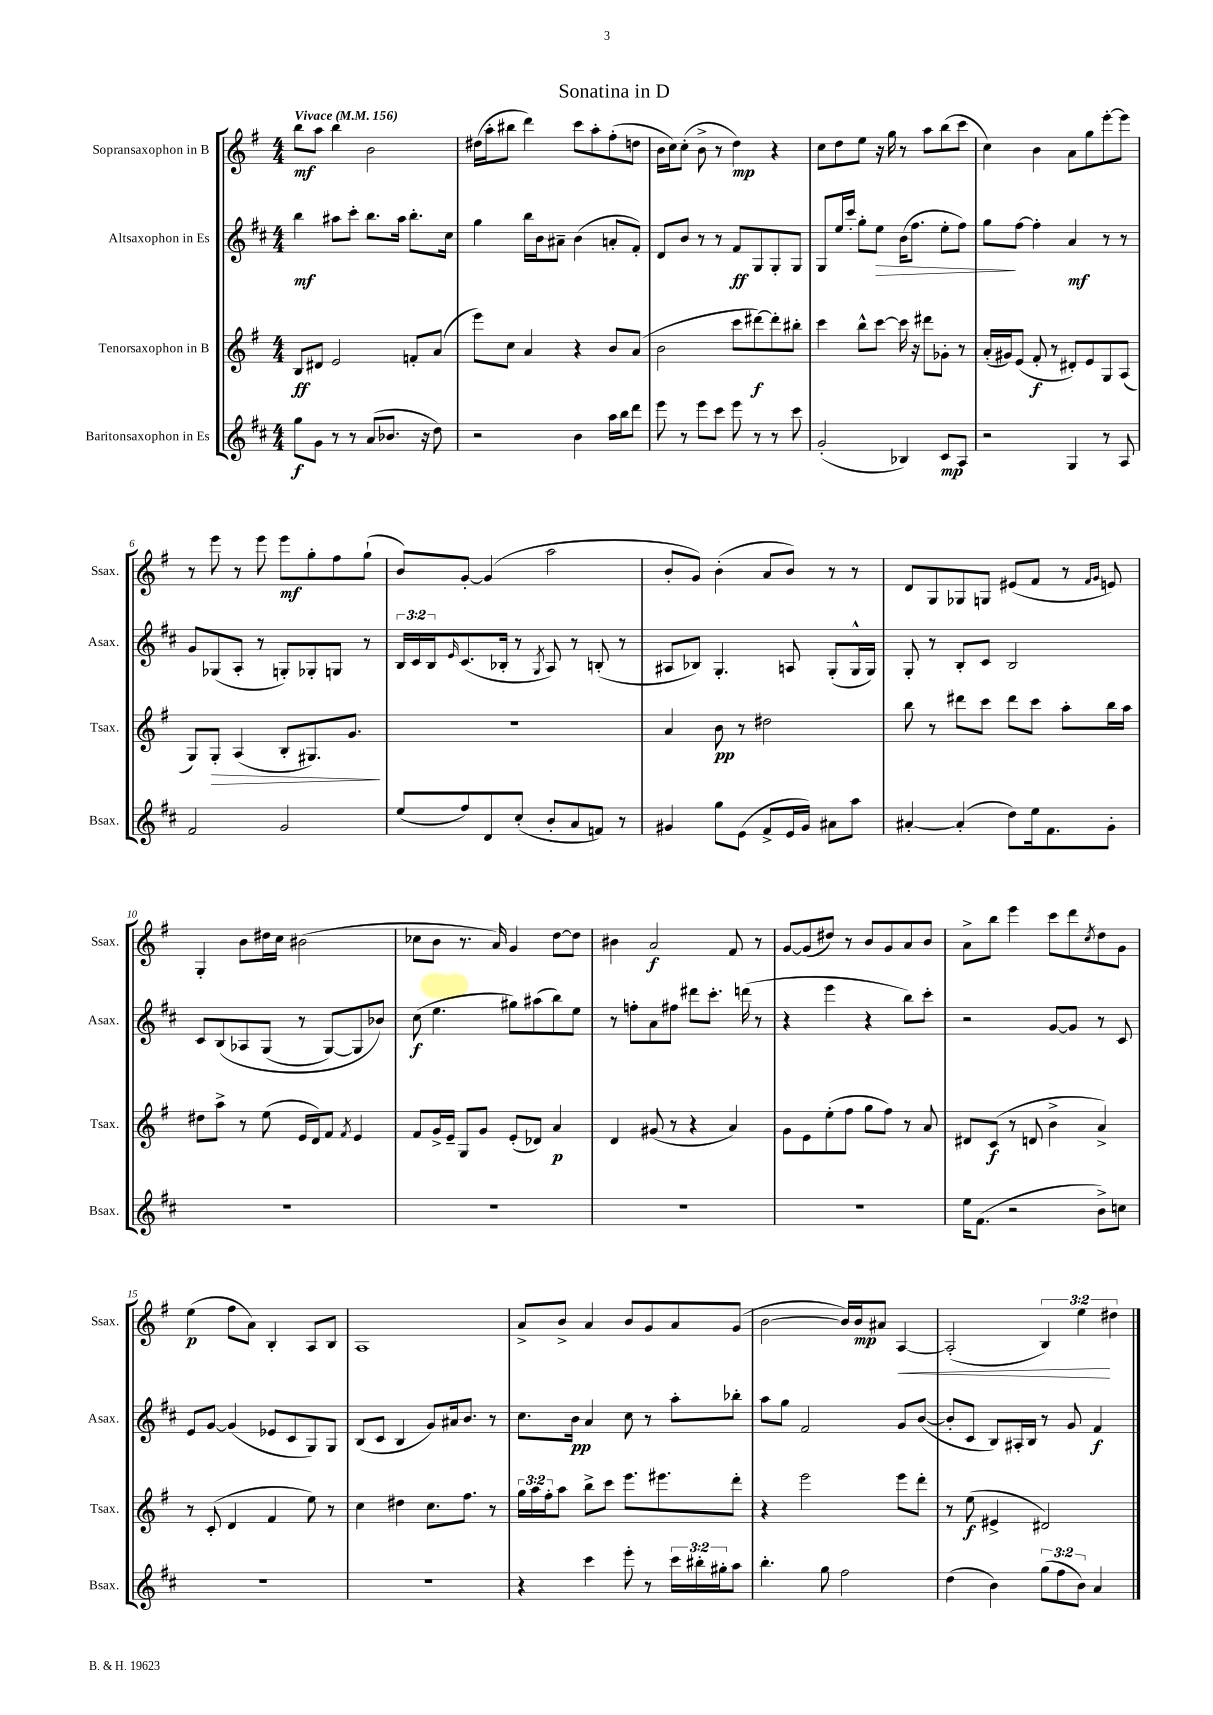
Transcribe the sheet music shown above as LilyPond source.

\header { title = "Sonatina in D" }
<<
\new StaffGroup <<
\new Staff = "s0" \with { instrumentName = "Sopransaxophon in B" shortInstrumentName = "Ssax." } {
    \clef treble \key g \major \numericTimeSignature \time 4/4 \override Staff.TupletNumber.text = #tuplet-number::calc-fraction-text \tempo "Vivace" 4 = 156
    b''8\mf a''8 b''4 b'2 |
    dis''16( a''16-. bis''8 d'''4) c'''8 a''8-. fis''8-.( d''8 |
    b'16 c''16) c''8-.( b'8-> r8 d''4\mp) r4 |
    c''8 d''8 e''8 r16 g''16 r8 a''8 b''8( c'''8 |
    c''4) b'4 a'8 g''8 e'''8~-. e'''8 |
    r8 e'''8 r8 e'''8 e'''8\mf g''8-. fis''8 g''8-!( |
    b'8) g'8~-. g'4( a''2 |
    b'8-. g'8) b'4-.( a'8 b'8) r8 r8 |
    d'8 g8 ges8 g8 eis'8( fis'8 r8 \grace { fis'16 g'16 } e'8) |
    g4-. b'8 dis''16 c''16 bis'2( |
    ces''8 b'8 r8. a'16) g'4 d''8~ d''8 |
    bis'4 a'2\f fis'8 r8 |
    g'8~ g'8( dis''8) r8 b'8 g'8 a'8 b'8 |
    a'8-> b''8 e'''4 c'''8 d'''8 \acciaccatura { c''8 } d''8 g'8 |
    e''4\p( fis''8 a'8) b4-. a8 b8 |
    a1 |
    a'8-> b'8-> a'4 b'8 g'8 a'8 g'8( |
    b'2~ b'16) b'16\mp ais'8 a4~\< |
    a2-.( \tuplet 3/2 { b4) e''4\! dis''4 } \bar "|." |
}
\new Staff = "s1" \with { instrumentName = "Altsaxophon in Es" shortInstrumentName = "Asax." } {
    \clef treble \key d \major \numericTimeSignature \time 4/4 \override Staff.TupletNumber.text = #tuplet-number::calc-fraction-text
    b''4\mf ais''8 cis'''8-. b''8. ais''16 b''8.-. cis''16 |
    g''4 b''16 b'16 ais'8-- b'4( a'8-. fis'8-.) |
    d'8 b'8 r8 r8 fis'8\ff g8 g8-. g8 |
    g8 e''16 cis'''16-. g''8-. e''8\> b'16( fis''8. e''8-. fis''8) |
    g''8\! fis''8~ fis''4-. a'4\mf r8 r8 |
    g'8 ges8( a8-. r8 g8-.) ges8-. g8 r8 |
    \tuplet 3/2 { b16 cis'16 b16 } \grace { e'16 } cis'8.( bes16-. r8 \acciaccatura { g8 } a8) r8 b8-.( r8 |
    ais8 bes8) g4.-. a8 g8-.( g16-^ g16) |
    g8-. r8 b8-. cis'8 b2 |
    cis'8 b8\( aes8 g8( r8 g8~) g8 bes'8\) |
    cis''8\f( e''4. gis''8) ais''8( b''8) e''8 |
    r8 f''8-. a'8 fis''8 dis'''8 cis'''8.-. d'''16( r8 |
    r4 e'''4 r4 b''8) cis'''8-. |
    r2 g'8~ g'8 r8 cis'8 |
    e'8 g'8~ g'4( ees'8 cis'8 g8) g8 |
    b8( cis'8 b4 g'8) ais'16 b'8. r8 |
    cis''8. b'16\pp a'4 cis''8 r8 a''8-. bes''8-. |
    a''8 g''8 fis'2 g'8 b'8~( |
    b'8-. cis'8 b8) ais16-. b16 r8 g'8 fis'4\f \bar "|." |
}
\new Staff = "s2" \with { instrumentName = "Tenorsaxophon in B" shortInstrumentName = "Tsax." } {
    \clef treble \key g \major \numericTimeSignature \time 4/4 \override Staff.TupletNumber.text = #tuplet-number::calc-fraction-text
    b8\ff dis'8 e'2 f'8-. a'8( |
    e'''8) c''8 a'4 r4 b'8 a'8( |
    b'2 c'''8 dis'''8~\f) dis'''8-. bis''8-. |
    c'''4 b''8-^ c'''8~ c'''16 r16 dis'''8 ges'8-. r8 |
    a'16-.( gis'16) e'8( fis'8-.\f r8 dis'8-.) e'8 g8 a8( |
    g8) g8-.\> a4( b8-. gis8.) g'8.\! |
    R1 |
    a'4 b'8\pp r8 dis''2 |
    b''8 r8 dis'''8 c'''8 dis'''8 c'''8 a''8-. b''16 a''16 |
    dis''8 a''8-> r8 e''8( e'16 d'16) fis'8 \acciaccatura { fis'8 } e'4 |
    fis'8 g'16-> e'16-- g8 g'8 e'8-.( des'8) a'4\p |
    d'4 gis'8( r8 r4 a'4) |
    g'8 e'8 e''8-.( fis''8 g''8 fis''8) r8 a'8 |
    dis'8 c'8\f( r8 d'8 b'4-> a'4->) |
    r8 c'8-.( d'4 fis'4 e''8) r8 |
    c''4 dis''4 c''8. fis''8. r8 |
    \tuplet 3/2 { g''16 a''16 fis''16-. } a''8 b''8-> c'''8 e'''8. eis'''8. d'''8-. |
    r4 e'''2 e'''8 d'''8-. |
    r8 e''8\f( eis'4-> dis'2) \bar "|." |
}
\new Staff = "s3" \with { instrumentName = "Baritonsaxophon in Es" shortInstrumentName = "Bsax." } {
    \clef treble \key d \major \numericTimeSignature \time 4/4 \override Staff.TupletNumber.text = #tuplet-number::calc-fraction-text
    g''8\f g'8 r8 r8 a'8( bes'8. r16 d''8) |
    r2 b'4 a''16 b''16 d'''8 |
    e'''8 r8 e'''8 cis'''8 e'''8 r8 r8 cis'''8 |
    g'2-.( bes4) cis'8\mp a8 |
    r2 g4 r8 a8 |
    fis'2 g'2 |
    e''8( fis''8) d'8 cis''8-.( b'8-. a'8 f'8) r8 |
    gis'4 g''8 e'8( fis'8-> e'16 gis'16) ais'8 a''8 |
    ais'4~-. ais'4-.( d''8) e''16 fis'8. g'8-. |
    R1 |
    R1 |
    R1 |
    R1 |
    e''16 fis'8.( r2 b'8->) c''8 |
    R1 |
    R1 |
    r4 cis'''4 e'''8-. r8 \tuplet 3/2 { cis'''16 bis''16-. gis''16-. } a''8 |
    b''4.-. g''8 fis''2 |
    d''4( b'4) \tuplet 3/2 { g''8( fis''8 b'8) } a'4 \bar "|." |
}
>>
>>
